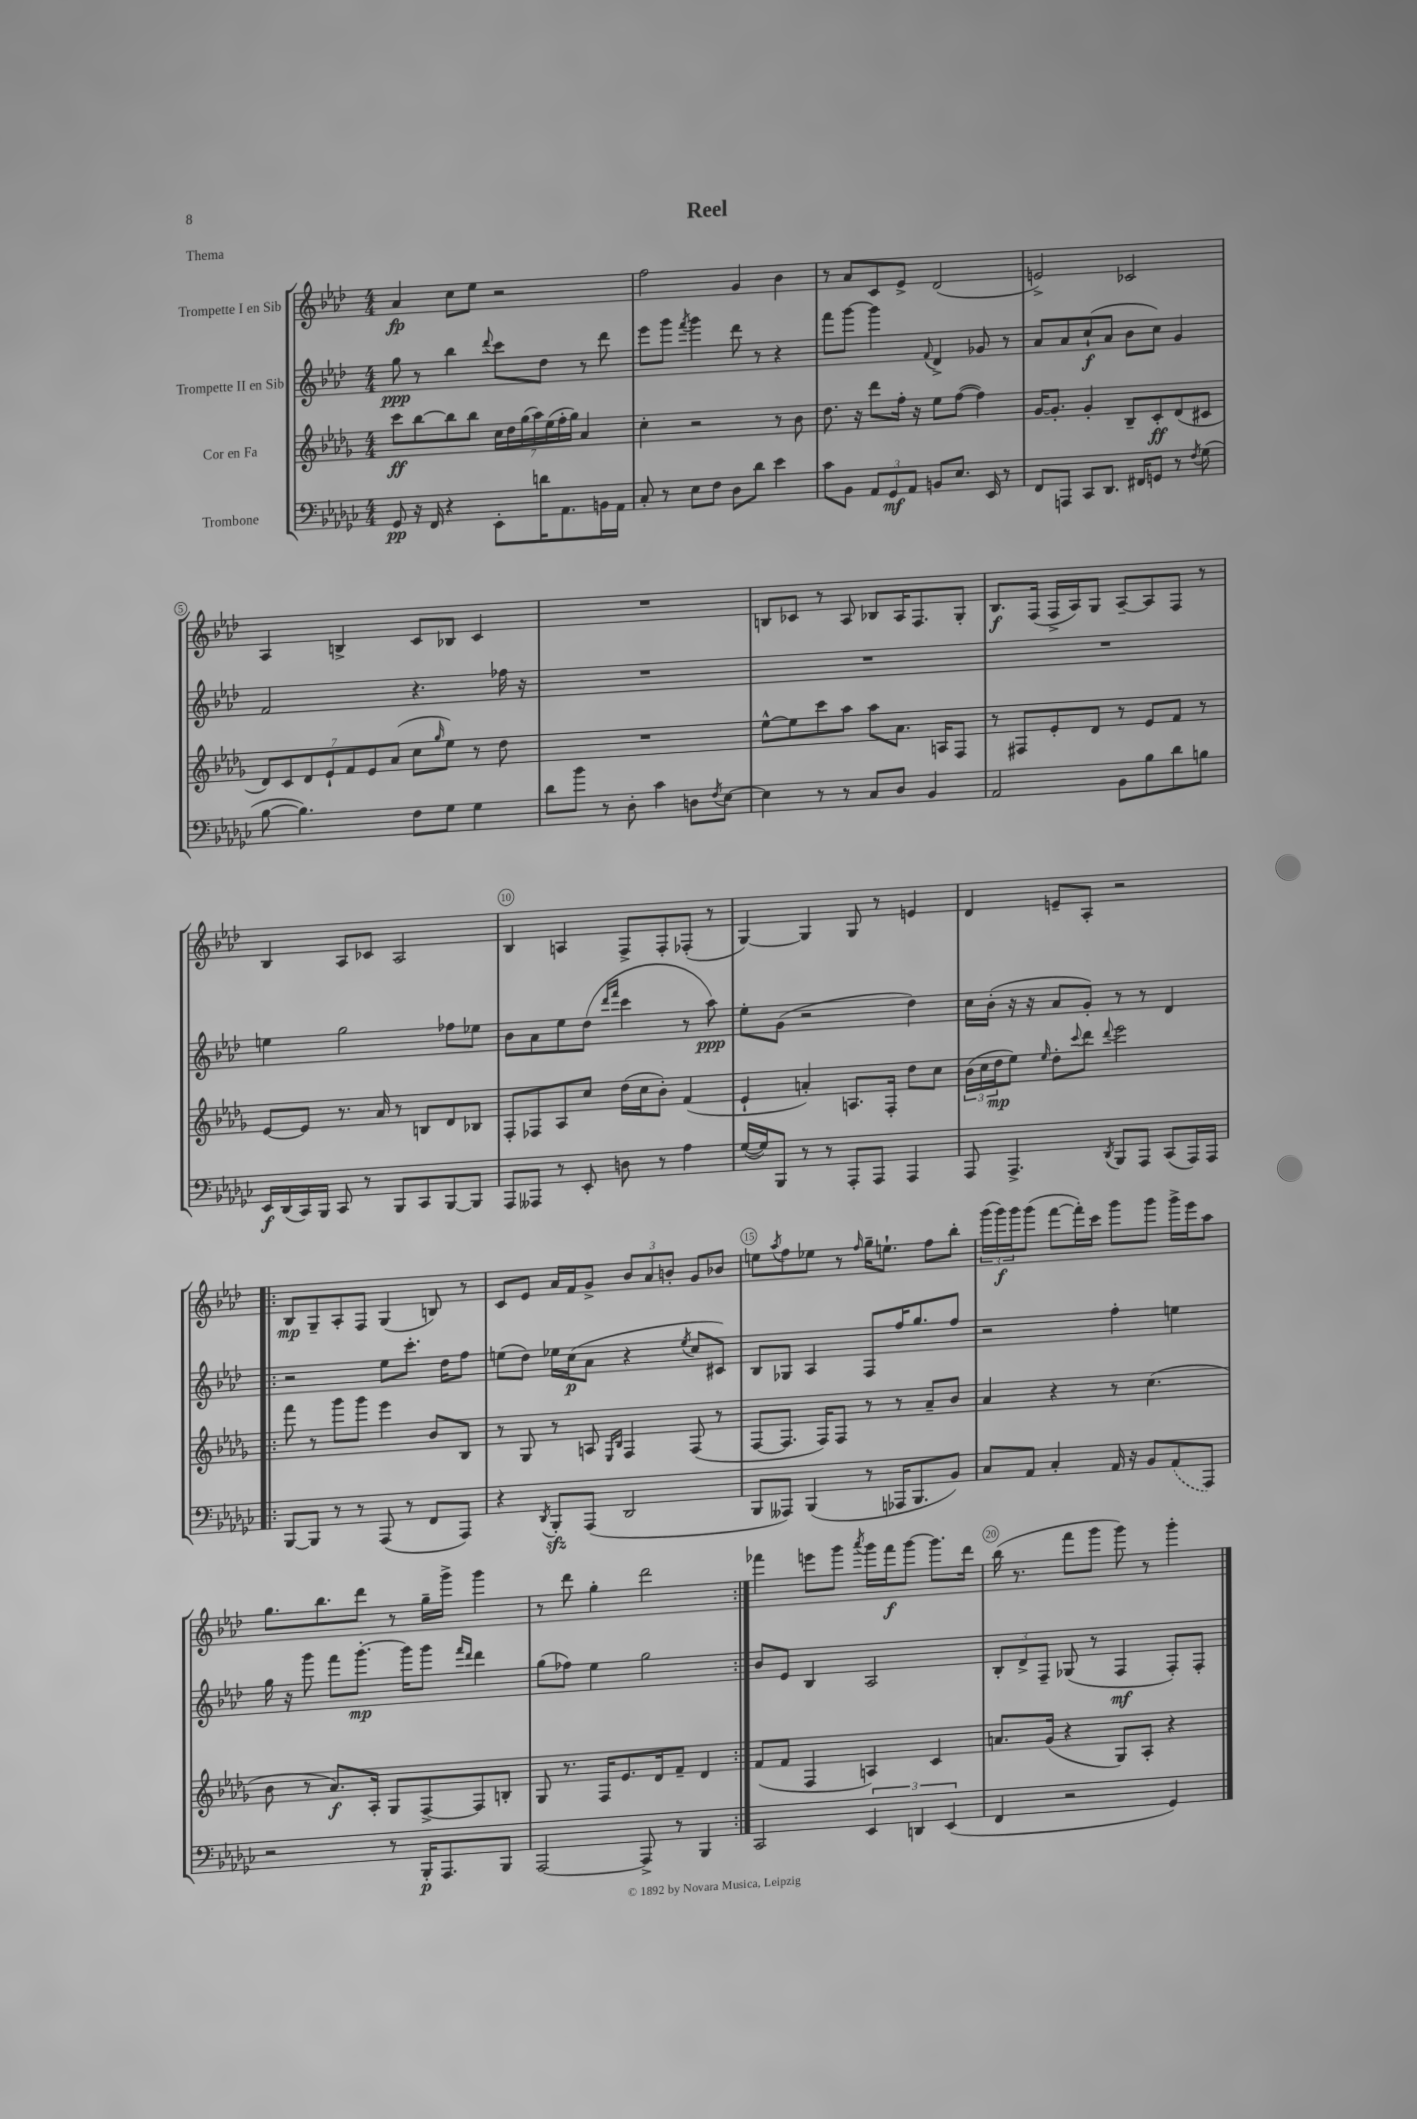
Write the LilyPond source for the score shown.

\header { title = "Reel" piece = "Thema" }
<<
\new StaffGroup <<
\new Staff = "s0" \with { instrumentName = "Trompette I en Sib" } {
    \clef treble \key aes \major \numericTimeSignature \time 4/4
    aes'4\fp c''8 ees''8 r2 |
    f''2 g'4 bes'4 |
    r8 aes'8 c'8 ees'8-> des'2( |
    e'2->) ces'2 |
    aes4 b4-> c'8 bes8 c'4 |
    R1 |
    b8 ces'8 r8 aes8 bes8 aes16 f8. g8-. |
    bes8.\f f16( f16-> aes16) g8 aes8~-- aes8 f8 r8 |
    bes4 aes8 ces'8 aes2 |
    bes4 a4 f8-> f8-. fes8-.( r8 |
    g4~) g4 g8 r8 e'4 |
    des'4 e'8-- aes8-. r2 |
    \repeat volta 2 { bes8\mp g8-- aes8-. f8 g4( b8) r8 |
    c'8 ees'8 aes'16 f'16 g'8-> \tuplet 3/2 { bes'8 aes'8 b'8-. } g'8 bes'8 |
    e''8 \acciaccatura { aes''8 } f''8 ees''8 r8 \grace { f''16 } g''16-- e''8.-! f''8 bes''8-. |
    \tuplet 3/2 { g'''16( g'''16\f) g'''16 } g'''8( f'''8~ f'''16-.) c'''16 g'''8 g'''8 g'''16-> ees'''16 aes''8 |
    g''8. bes''8. des'''8 r8 g''16-- g'''16-> g'''4 |
    r8 des'''8 g''4-. des'''2 | }
    fes'''4 e'''8 g'''8 \acciaccatura { aes'''8 } g'''16 fes'''16\f g'''8~ g'''8. des'''16 |
    bes''16( r8. f'''8 g'''8 g'''8) r8 g'''4-. \bar "|." |
}
\new Staff = "s1" \with { instrumentName = "Trompette II en Sib" } {
    \clef treble \key aes \major \numericTimeSignature \time 4/4
    g''8\ppp r8 bes''4 \appoggiatura { des'''8 } c'''8 des''8 r8 des'''8 |
    ees'''8 g'''8 \acciaccatura { f'''8 } g'''4 des'''8 r8 r4 |
    f'''8 g'''8~ g'''4 \appoggiatura { f'8 } des'4-> ges'8 r8 |
    aes'8 aes'8 c''8-!\f( aes'8 bes'8 c''8) g'4 |
    f'2 r4. fes''16 r16 |
    R1 |
    R1 |
    R1 |
    e''4 g''2 fes''8 ees''8 |
    bes'8 aes'8 ees''8 des''8( \grace { des'''16 f'''16 } c'''4 r8 aes''8\ppp) |
    ees''8-. g'8( r2 des''4) |
    c''16 bes'16-.( r16 r16 aes'8 g'8-.) r8 r8 des'4 |
    \repeat volta 2 { r2 ees''8 c'''8.-. des''16 f''8 |
    e''8( des''8) ees''16 c''16\p( aes'8 r4 \acciaccatura { ees''8 } c''8 cis'8) |
    bes8 ges8 aes4 f8 f''16 g''8. f''8 |
    r2 f''4-. e''4 |
    g''16 r16 g'''8 f'''8 g'''8.~-.\mp g'''16 g'''8 \grace { f'''16 des'''16 } des'''4 |
    g''8( fes''8) ees''4 g''2 | }
    bes'8 ees'8 bes4 aes2 |
    \tuplet 3/2 { bes8-. des'8-> f8-- } ges8( r8 f4\mf f8-.) f8-. \bar "|." |
}
\new Staff = "s2" \with { instrumentName = "Cor en Fa" } {
    \clef treble \key des \major \numericTimeSignature \time 4/4
    c'''8\ff bes''8~ bes''8 bes''8 \tuplet 7/4 { c''16 des''16 ges''16( aes''16) ees''16( f''16-. ges''16) } aes'4 |
    c''4-. r2 r8 bes'8 |
    des''8. r16 des'''8 f''16-. r16 ees''8 f''8~( f''4) |
    ges'16~ ges'8.-. ges'4-. bes8-- c'8-.\ff des'8( cis'8 |
    \tuplet 7/4 { des'8) c'8 des'8 ees'8-! f'8 ees'8 aes'8( } c''8 \grace { ges''16 } ees''8) r8 des''8 |
    R1 |
    ees''8~-^ ees''8 c'''8 aes''8 aes''8 aes'8. a16 f8 |
    r8 fis8 ees'8-. des'8 r8 ees'8 f'8 r8 |
    ees'8~ ees'8 r8. aes'16 r8 b8 des'8 bes8 |
    f8-. fes8 aes8 c''8 des''16( c''16 bes'8-.) f'4( |
    ees'4-! a'4-.) a8. f16-. des''8 c''8 |
    \tuplet 3/2 { bes'16( c''16 des''16\mp } ees''8) \grace { ees''16 } des''8-. \appoggiatura { c'''8 } des'''8 \appoggiatura { des'''8 } ees'''2 |
    \repeat volta 2 { f'''8 r8 ges'''8 ges'''8 ees'''4 bes'8 bes8 |
    r8 ges8 r8 a8 \grace { ees16 bes16 } f4 f8( r8 |
    f8~ f8. f16) f8 r8 r8 aes'8-- bes'8 |
    aes'4 r4 r8 c''4.( |
    bes'8 r8 aes'8.\f) aes16-. ges8 f8~-> f8 b8-. |
    ges8 r8. f16 ees'8. des'16 f'8-- des'4 | }
    f'8( f'8 f4 a4) c'4 |
    a'8. ges'16( r4 ges8) aes8-. r4 \bar "|." |
}
\new Staff = "s3" \with { instrumentName = "Trombone" } {
    \clef bass \key ges \major \numericTimeSignature \time 4/4
    ges,8\pp r16 f,16 r4 ees,8-. d'16 aes,8. b,16 aes,16 |
    ces8-. r8 ees8 f8 des8 des'8 ees'4 |
    ces'8 bes,8 \tuplet 3/2 { aes,8 ges,8\mf aes,8 } b,8 ees8. ees,16 r8 |
    f,8 a,,8 ces,8 des,8. fis,16 g,8 r8 \acciaccatura { f8 } ges8( |
    bes8~ bes4.) f8 ges8 ges4 |
    des'8 bes'8 r8 des8-. ces'4 d8 \acciaccatura { f8 } ees8~ |
    ees4 r8 r8 ces8 des8 bes,4 |
    aes,2 bes,8 bes8 des'8 b8 |
    ees,16\f des,16( ces,16) bes,,16 ces,8 r8 bes,,8 ces,8 bes,,8~ bes,,8 |
    aes,,8 aeses,,8 r8 ees,8-. d8 r8 aes4 |
    ges16~( ges16) bes,,8 r8 r8 aes,,8-. aes,,8 aes,,4 |
    aes,,8 aes,,4.-> \acciaccatura { des,8 } bes,,8 aes,,8 ces,8( aes,,16) aes,,16 |
    \repeat volta 2 { bes,,8~ bes,,8 r8 r8 aes,,8( r8 f,8 aes,,8) |
    r4 \acciaccatura { des,8 } bes,,8-.\sfz aes,,8( des,2 |
    bes,,8 aeses,,8) bes,,4( r8 aes,,16 bes,,8. bes,8) |
    ces8 aes,8 ces4-. aes,16 r16 bes,8 \once \slurDashed aes,8( aes,,8) |
    r2 r8 bes,,16-.\p aes,,8. bes,,8 |
    aes,,2~ aes,,8-> r8 bes,,4 | }
    ces,2 \tuplet 3/2 { ees,4 d,4 ees,4( } |
    f,4 r2 ges,4) \bar "|." |
}
>>
>>
\layout { \context { \Score \override BarNumber.break-visibility = ##(#f #t #t) barNumberVisibility = #(every-nth-bar-number-visible 5) \override BarNumber.stencil = #(make-stencil-circler 0.1 0.3 ly:text-interface::print) } }
